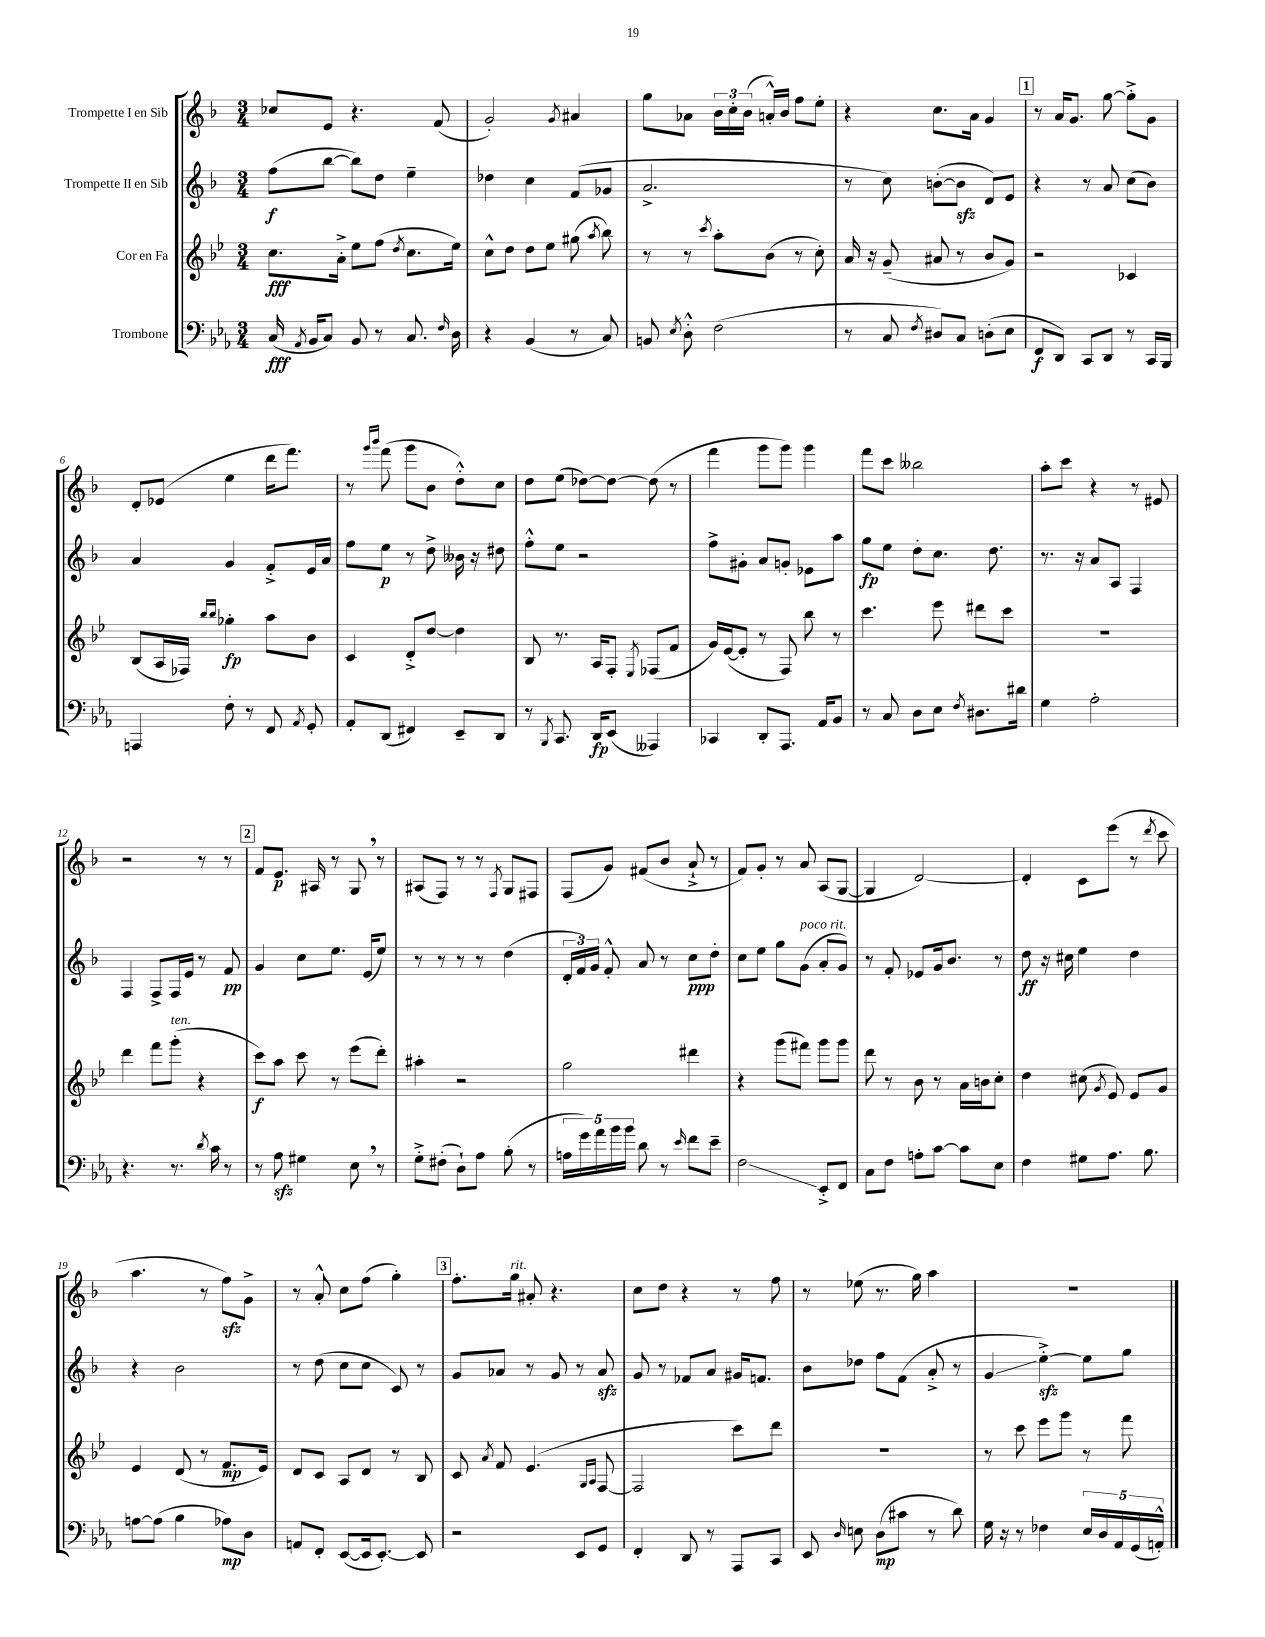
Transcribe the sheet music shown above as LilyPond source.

<<
\new StaffGroup <<
\new Staff = "s0" \with { instrumentName = "Trompette I en Sib" } {
    \clef treble \key f \major \numericTimeSignature \time 3/4
    \autoBeamOff ces''8[ e'8] r4. f'8( |
    g'2-.) \acciaccatura { g'8 } ais'4 |
    g''8[ aes'8] \tuplet 3/2 { bes'16[ c''16-. bes'16]( } a'16[-.-^) bes'16] f''8[ e''8]-. |
    r4 c''8.[ a'16] g'4 |
    \mark \markup { \box "1" } r8 a'16[ g'8.] g''8~ g''8[-.-> g'8] |
    d'8[-. ees'8]( e''4 d'''16[ f'''8.]) |
    r8 \grace { g'''16[ bes'''16] } f'''8( g'''8[ bes'8] d''8[-.-^) c''8] |
    d''8[ e''8]( des''8[~) des''8]~ des''8( r8 |
    f'''4 g'''8[ g'''8]) g'''4 |
    f'''8[ c'''8] beses''2 |
    a''8[-. c'''8] r4 r8 eis'8 |
    r2 r8 r8 |
    \mark \markup { \box "2" } f'8[ e'8.]\p ais16 r8 g8 \breathe r8 |
    ais8[( f8]) r8 r8 \acciaccatura { f8 } g8[ fis8] |
    f8[( g'8]) fis'8[( bes'8] a'8-!-> r8 |
    f'8[) g'8]-. r8 a'8 a8[( g8]~ |
    g4 d'2~) |
    d'4-. c'8[ e'''8]( r8 \acciaccatura { d'''8 } c'''8 |
    a''4. r8 f''8[\sfz) g'8]-> |
    r8 a'8-.-^ c''8[ f''8]( g''4-.) |
    \mark \markup { \box "3" } f''8.[-. g''16]^\markup { \italic "rit." } ais'8-. r4. |
    c''8[ d''8] r4 r8 f''8 |
    r8 ees''8( r8. g''16) a''4 |
    R2. \bar "|." |
}
\new Staff = "s1" \with { instrumentName = "Trompette II en Sib" } {
    \clef treble \key f \major \numericTimeSignature \time 3/4
    \autoBeamOff f''8[\f( bes''8]~ bes''8[) d''8] e''4-- |
    des''4 c''4 f'8[( ges'8] |
    a'2.-> |
    r8 c''8) b'8[~-.( b'8]\sfz d'8[) e'8] |
    \mark \markup { \box "1" } r4 r8 a'8 c''8[( bes'8]) |
    a'4 g'4 f'8[-.-> e'16 a'16] |
    f''8[ e''8]\p r8 d''8-> beses'16 r16 dis''8 |
    f''8[-.-^ e''8] r2 |
    f''8[-> gis'8]-. a'8[ g'8]-. ees'8[ a''8] |
    g''8[\fp e''8] d''8[-. c''8.] d''8. |
    r8. r16 a'8[ a8] f4 |
    f4 f8[-> f16 e'16] r8 f'8\pp |
    \mark \markup { \box "2" } g'4 c''8[ e''8.] e'16[( e''8]) |
    r8 r8 r8 r8 d''4( |
    \tuplet 3/2 { d'16[-. f'16) g'16] } f'8-.-^ a'8 r8 c''8[\ppp d''8]-. |
    c''8[ e''8] g''8[ g'8]^\markup { \italic "poco rit." }( a'8[-. g'8]) |
    r8 f'8-. ees'8[ g'16 bes'8.] r8 |
    d''8\ff r16 cis''16 e''4 d''4 |
    r4 bes'2 |
    r8 d''8( c''8[ c''8] c'8) r8 |
    \mark \markup { \box "3" } g'8[ aes'8] r8 g'8 r8 aes'8\sfz |
    g'8 r8 fes'8[ a'8] gis'16[ f'8.] |
    bes'8[ des''8] f''8[ f'8]( a'8-.-> r8 |
    g'4\glissando e''4~-.->\sfz) e''8[ g''8] \bar "|." |
}
\new Staff = "s2" \with { instrumentName = "Cor en Fa" } {
    \clef treble \key bes \major \numericTimeSignature \time 3/4
    \autoBeamOff c''8.[\fff a'16]-.-> ees''8[ f''8]( \acciaccatura { d''8 } c''8.[ ees''16]) |
    c''8[-^ d''8] d''8[ ees''8] gis''8( \acciaccatura { a''8 } bes''8) |
    r8 r8 \acciaccatura { c'''8 } a''8[-. bes'8]( r8 c''8-.) |
    a'16 r16 g'8--( ais'8 r8 bes'8[ g'8]) |
    \mark \markup { \box "1" } r2 ces'4 |
    bes8[( a16 fes16]) \grace { bes''16[ bes''16] } ges''4-.\fp a''8[ bes'8] |
    c'4 d'8[-.-> d''8]~ d''4 |
    bes8 r8. a16[ f8]-. \acciaccatura { ees8 } fes8[( f'8] |
    g'16[) ees'16~( ees'8]-. r8 f8) bes''8 r8 |
    c'''4. ees'''8 dis'''8[ c'''8] |
    R2. |
    d'''4 f'''8[ g'''8]-.^\markup { \italic "ten." }( r4 |
    \mark \markup { \box "2" } c'''8[\f) a''8] c'''8 r8 ees'''8[( d'''8]-.) |
    ais''4-. r2 |
    g''2 dis'''4 |
    r4 g'''8[( fis'''8]) g'''8[ g'''8] |
    d'''8 r8 bes'8 r8 a'16[ b'16 c''8]-. |
    d''4 cis''8( \acciaccatura { g'8 } ees'8) ees'8[ g'8] |
    ees'4 d'8( r8 f'8.[\mp ees'16]) |
    d'8[ c'8] a8[ d'8] r8 bes8 |
    \mark \markup { \box "3" } c'8 \acciaccatura { a'8 } f'8 ees'4.( \grace { g16[ a16] } f8~ |
    f2 c'''8[) d'''8] |
    R2. |
    r8 c'''8 ees'''8[ g'''8] r8 f'''8 \bar "|." |
}
\new Staff = "s3" \with { instrumentName = "Trombone" } {
    \clef bass \key ees \major \numericTimeSignature \time 3/4
    \autoBeamOff c16\fff( \acciaccatura { aes,8 } bes,16[ c8]) bes,8 r8 c8. \grace { f16 } d16 |
    r4 bes,4( r8 c8) |
    b,8 \acciaccatura { ees8 } d8-.-^ f2( |
    r8 c8 \acciaccatura { f8 } dis8[) c8] d8[-.( ees8] |
    \mark \markup { \box "1" } f,8[\f d,8]) c,8[ d,8] r8 c,16[ bes,,16] |
    a,,4 f8-. r8 f,8 \acciaccatura { aes,8 } g,8-. |
    aes,8[-. d,8]( fis,4) ees,8[-- d,8] |
    r8 \acciaccatura { bes,,8 } c,8. d,16[\fp ees,8]( aeses,,4) |
    ces,4 d,8[-. aes,,8.] aes,16[ bes,8] |
    r8 c8 d8[ ees8] \acciaccatura { f8 } dis8.[ dis'16] |
    g4 aes2-. |
    r4. r8. \acciaccatura { d'8 } c'16 r8 |
    \mark \markup { \box "2" } r8 aes8\sfz gis4 ees8 \breathe r8 |
    g8[-.-> fis8]-.( d8[-!) aes8] bes8-.( r8 |
    \tuplet 5/4 { a16[ g'16) aes'16 bes'16 bes'16] } d'8 r8 \grace { ees'16 } f'8[ ees'8]-- |
    f2\glissando ees,8[-.-> f,8] |
    c8[ f8] a8[-. c'8]~ c'8[ ees8] |
    f4 gis8[ aes8.] bes8. |
    a8[~ a8]( bes4 aes8[\mp) d8] |
    a,8[ f,8]-. ees,8[~( ees,16 ees,8.]~-.) ees,8 |
    \mark \markup { \box "3" } r2 ees,8[ g,8] |
    f,4-. d,8 r8 aes,,8[ c,8] |
    ees,8 \grace { d16 } e8 d8[\mp( cis'8] r8 d'8) |
    g16 r16 r8 fes4 \tuplet 5/4 { ees16[ d16 aes,16 g,16( a,16]-.-^) } \bar "|." |
}
>>
>>
